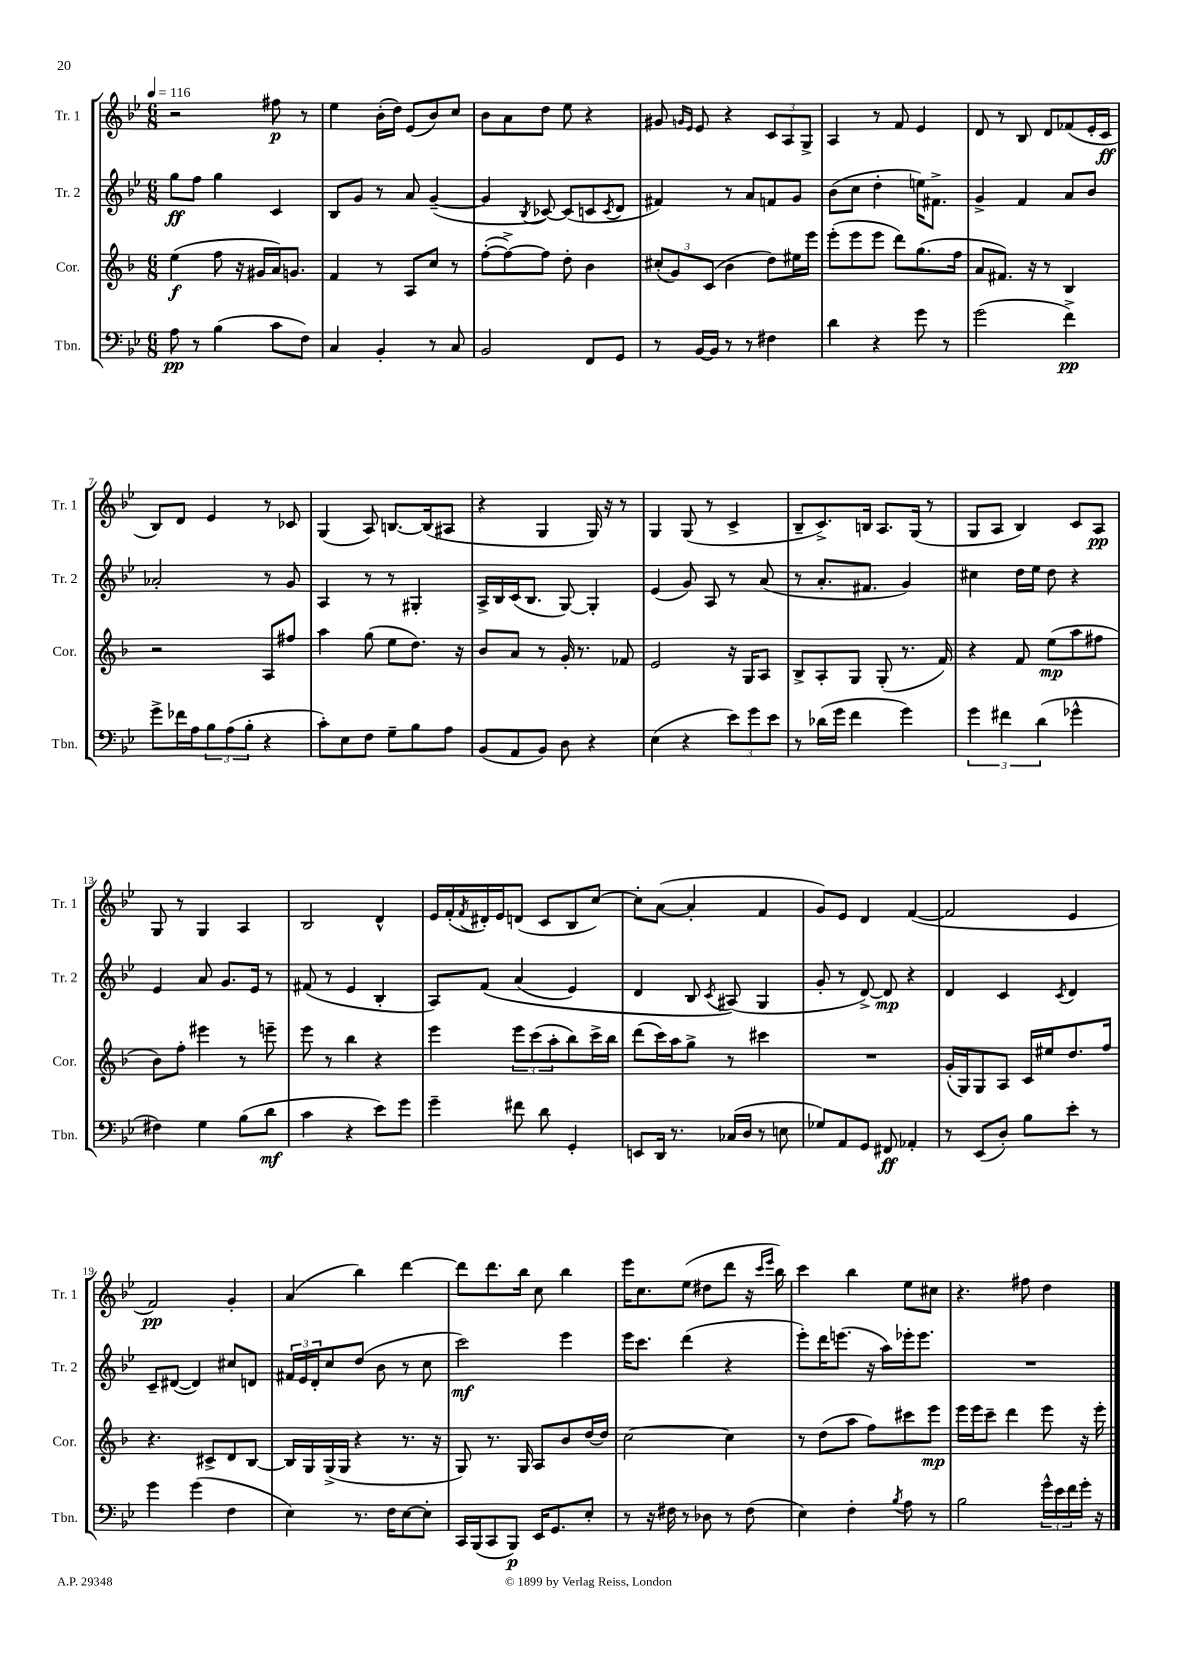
<<
\new StaffGroup <<
\new Staff = "s0" \with { instrumentName = "Tr. 1" shortInstrumentName = "Tr. 1" } {
    \clef treble \key bes \major \numericTimeSignature \time 6/8 \tempo 4 = 116
    r2 fis''8\p r8 |
    ees''4 bes'16-.( d''16) ees'8( bes'8) c''8 |
    bes'8 a'8 d''8 ees''8 r4 |
    gis'8 \grace { g'16 ees'16 } ees'8 r4 \tuplet 3/2 { c'8 a8 g8-> } |
    a4 r8 f'8 ees'4 |
    d'8 r8 bes8 d'8 fes'8( ees'16-. c'16\ff |
    bes8) d'8 ees'4 r8 ces'8 |
    g4( a8) b8.~ b16( ais8 |
    r4 g4 g16) r16 r8 |
    g4 g8( r8 c'4-> |
    bes8-- c'8.->) b16 a8. g16( r8 |
    g8 a8 bes4) c'8 a8\pp |
    g8 r8 g4 a4 |
    bes2 d'4-^ |
    ees'16 f'16-.( \acciaccatura { f'8 } dis'16-.) ees'16 d'8( c'8 bes8 c''8~) |
    c''8-. a'8~( a'4-. f'4 |
    g'8) ees'8 d'4 f'4~( |
    f'2 ees'4 |
    f'2\pp) g'4-. |
    a'4( bes''4) d'''4~ |
    d'''8 d'''8. bes''16 c''8 bes''4 |
    ees'''16 c''8. ees''8( dis''8 d'''8 r16 \grace { c'''16 ees'''16 } bes''16) |
    c'''4 bes''4 ees''8 cis''8 |
    r4. fis''8 d''4 \bar "|." |
}
\new Staff = "s1" \with { instrumentName = "Tr. 2" shortInstrumentName = "Tr. 2" } {
    \clef treble \key bes \major \numericTimeSignature \time 6/8
    g''8\ff f''8 g''4 c'4 |
    bes8 g'8 r8 a'8 g'4~--( |
    g'4 \acciaccatura { bes8 } ces'8~) ces'8( c'8 \acciaccatura { c'8 } d'8 |
    fis'4) r8 a'8 f'8 g'8 |
    bes'8( c''8 d''4-. e''16) fis'8.-> |
    g'4-> f'4 a'8 bes'8 |
    aes'2-. r8 g'8 |
    a4 r8 r8 gis4-. |
    a16-> bes16 c'16( bes8. g8~) g4-. |
    ees'4( g'8) a8 r8 a'8( |
    r8 a'8.-. fis'8. g'4) |
    cis''4 d''16 ees''16 d''8 r4 |
    ees'4 a'8 g'8. ees'16 r8 |
    fis'8( r8 ees'4 bes4-. |
    a8) f'8\( a'4( ees'4) |
    d'4 bes8 \acciaccatura { c'8 } ais8(\) g4 |
    g'8-. r8 d'8~->) d'8\mp r4 |
    d'4 c'4 \acciaccatura { c'8 } d'4 |
    c'8-- dis'8~( dis'4) cis''8 d'8 |
    \tuplet 3/2 { fis'16 ees'16 d'16-. } c''8 d''8( bes'8 r8 c''8 |
    c'''2\mf) ees'''4 |
    ees'''16 c'''8. d'''4( r4 |
    ees'''8-.) d'''16 e'''8.( r16 a''16) ees'''16-. ees'''8. |
    R2. \bar "|." |
}
\new Staff = "s2" \with { instrumentName = "Cor." shortInstrumentName = "Cor." } {
    \clef treble \key f \major \numericTimeSignature \time 6/8
    e''4\f( f''8 r16 gis'16 a'16) g'8. |
    f'4 r8 a8 c''8 r8 |
    f''8~-.( f''8~->) f''8 d''8-. bes'4 |
    \tuplet 3/2 { cis''8-.( g'8) c'8( } bes'4 d''8) eis''16 e'''16 |
    e'''8-.( e'''8 e'''8 d'''8) g''8.( f''16 |
    a'8 fis'8.) r16 r8 bes4 |
    r2 a8 fis''8 |
    a''4 g''8( e''8 d''8.) r16 |
    bes'8 a'8 r8 g'16-. r8. fes'8 |
    e'2 r16 g16 a8 |
    bes8-> a8-. g8 g8-.( r8. f'16) |
    r4 f'8 e''8\mp( a''8 fis''8 |
    bes'8) f''8-. eis'''4 r8 e'''8-- |
    e'''8 r8 bes''4 r4 |
    e'''4 \tuplet 3/2 { e'''8 c'''8( a''8-. } bes''8) c'''16-> bes''16 |
    d'''8( c'''16) a''16 g''8-> r8 cis'''4 |
    R2. |
    g'16-.( g16) g8 a8 c'16 eis''16 d''8. f''16 |
    r4. cis'8-> d'8 bes8~ |
    bes16 g16 g16->( g16 r4 r8. r16 |
    g8) r8. g16 a8 bes'8 d''16~ d''16 |
    c''2~ c''4 |
    r8 d''8( a''8 f''8) cis'''8 e'''8\mp |
    e'''16 e'''16 c'''8-- d'''4 e'''8 r16 e'''16-. \bar "|." |
}
\new Staff = "s3" \with { instrumentName = "Tbn." shortInstrumentName = "Tbn." } {
    \clef bass \key bes \major \numericTimeSignature \time 6/8
    a8\pp r8 bes4( c'8 f8) |
    c4 bes,4-. r8 c8 |
    bes,2 f,8 g,8 |
    r8 bes,16~ bes,16 r8 r8 fis4 |
    d'4 r4 g'8 r8 |
    g'2( f'4->\pp) |
    g'8-> fes'16 a16 \tuplet 3/2 { bes8 a8( bes8-. } r4 |
    c'8-.) ees8 f8 g8-- bes8 a8 |
    bes,8( a,8 bes,8) d8 r4 |
    ees4( r4 \tuplet 3/2 { ees'8) g'8 ees'8 } |
    r8 des'16( g'16 f'4 g'4) |
    \tuplet 3/2 { g'4 fis'4 d'4( } ges'4-^ |
    fis4) g4 bes8( d'8\mf |
    c'4 r4 ees'8) g'8 |
    g'4-- fis'8 d'8 g,4-. |
    e,8 d,16 r8. ces16( d16 r8 e8 |
    ges8) a,8 g,8 fis,8\ff aes,4-. |
    r8 ees,8( d8-.) bes8 ees'8-. r8 |
    g'4 g'4( f4 |
    ees4) r8. f16 ees8~ ees8-. |
    c,16 bes,,16( c,8 bes,,8\p) ees,16 g,8. ees8-. |
    r8 r16 fis16 r8 des8 r8 fis8( |
    ees4) f4-. \acciaccatura { bes8 } a8 r8 |
    bes2 \tuplet 3/2 { g'16-^ ees'16 f'16 } g'16-. r16 \bar "|." |
}
>>
>>
